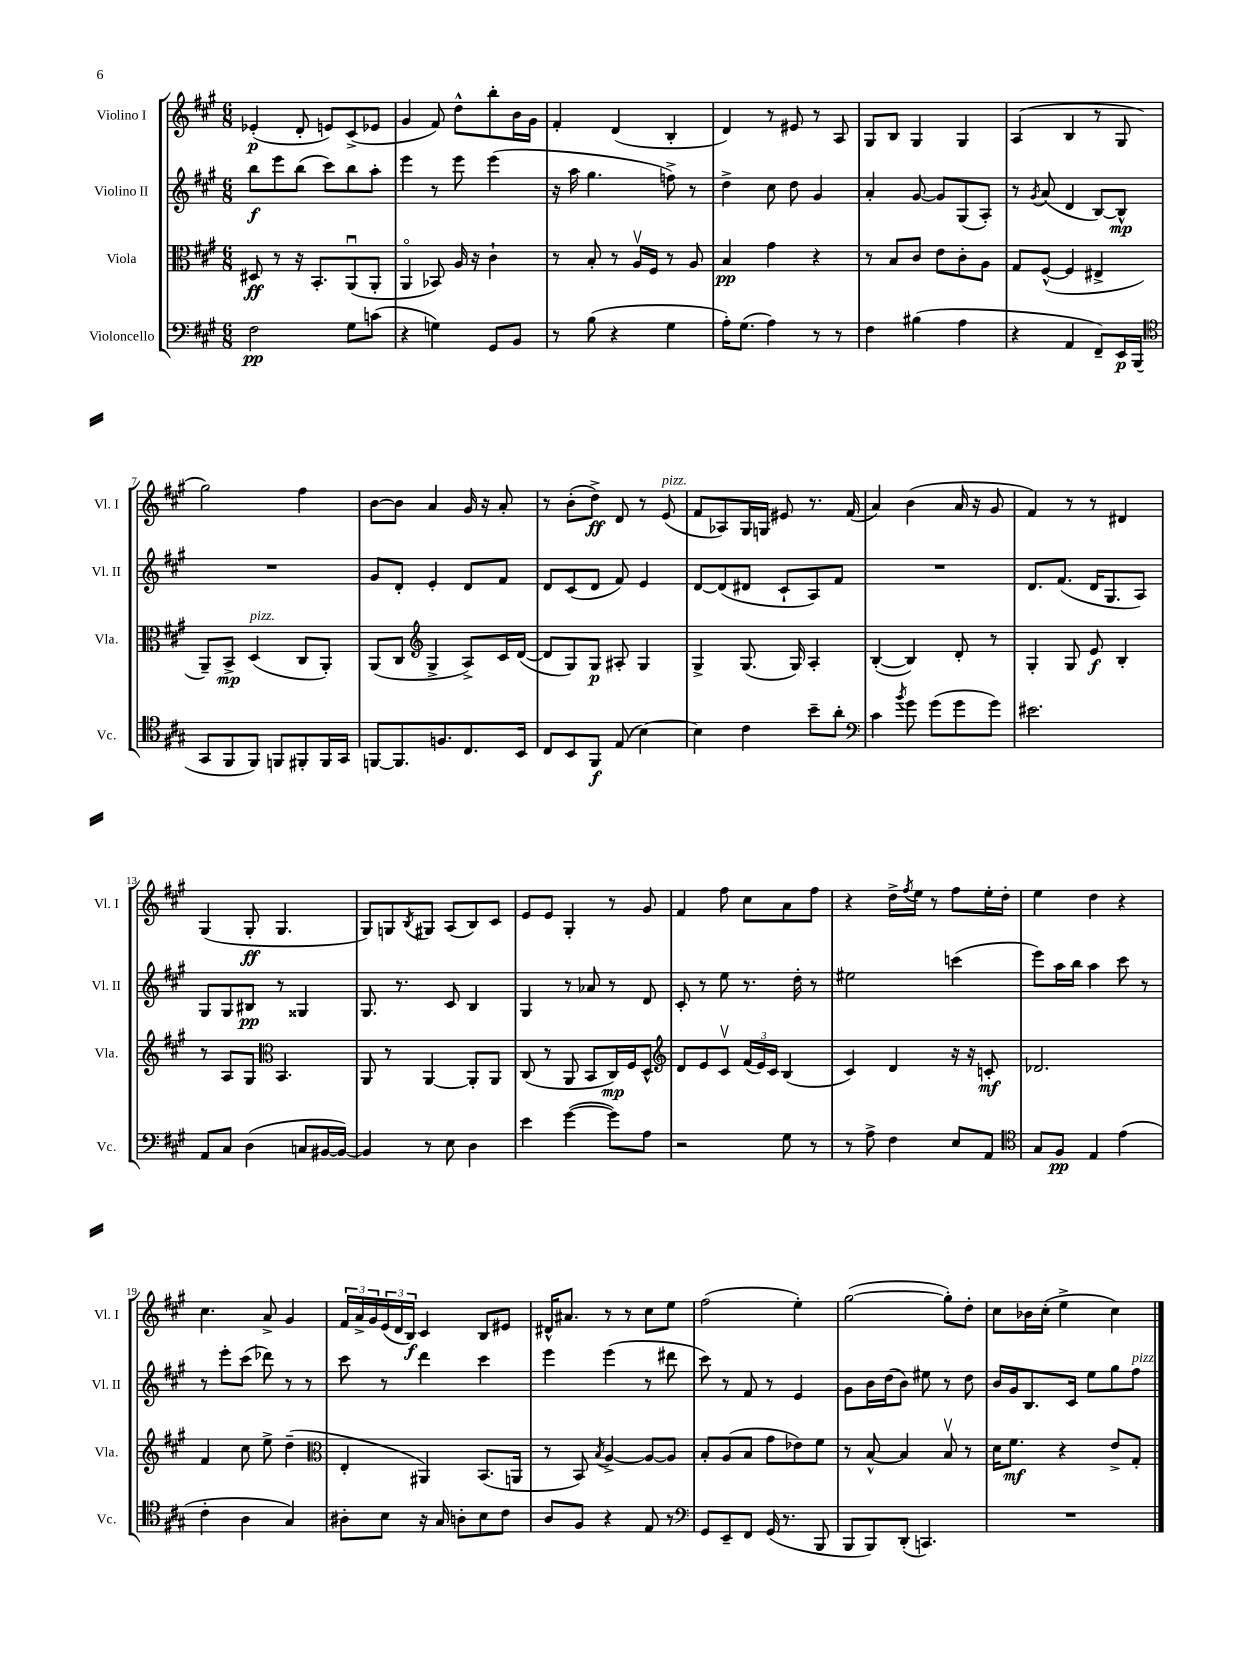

**kern	**dynam	**kern	**dynam	**kern	**dynam	**kern	**dynam
*part4	*part4	*part3	*part3	*part2	*part2	*part1	*part1
*staff4	*staff4	*staff3	*staff3	*staff2	*staff2	*staff1	*staff1
*I"Violoncello	*	*I"Viola	*	*I"Violino II	*	*I"Violino I	*
*I'Vc.	*	*I'Vla.	*	*I'Vl. II	*	*I'Vl. I	*
*clefF4	*	*clefC3	*	*clefG2	*	*clefG2	*
*k[f#c#g#]	*	*k[f#c#g#]	*	*k[f#c#g#]	*	*k[f#c#g#]	*
*M6/8	*	*M6/8	*	*M6/8	*	*M6/8	*
=1	=1	=1	=1	=1	=1	=1	=1
2F#\	pp	8D#X/	ff	8bb\L	f	(4e-X'/	p
.	.	8r	.	8eee\	.	.	.
.	.	16r	.	(8bb\J	.	8d'/	.
.	.	8.BB'/L	.	.	.	.	.
.	.	.	.	8ccc#\L)	.	8en/L)	.
8G#\L	.	(8AAu/	.	8bb\	.	(8c#^/	.
(8cn\J	.	8AA'/J	.	8aa'\J	.	8e-X/J	.
=2	=2	=2	=2	=2	=2	=2	=2
4r	.	4AA/	.	4eee\	.	4g#/	.
4Gn\)	.	8BB-X/)	.	8r	.	8f#/)	.
.	.	16A/	.	8eee\	.	8dd^^\L	.
.	.	16r	.	.	.	.	.
8GG#/L	.	4c#`\	.	(4eee\	.	8bb'\	.
8BB/J	.	.	.	.	.	16b\L	.
.	.	.	.	.	.	16g#\JJ	.
=3	=3	=3	=3	=3	=3	=3	=3
8r	.	8r	.	16r	.	4f#'/	.
.	.	.	.	16aa\	.	.	.
(8B\	.	8B'/	.	4.gg#\	.	.	.
4r	.	8r	.	.	.	(4d/	.
.	.	16Av/LL	.	.	.	.	.
.	.	16F#/JJ	.	.	.	.	.
4G#\	.	8r	.	8ffn^\)	.	4B'/	.
.	.	8A/	.	8r	.	.	.
=4	=4	=4	=4	=4	=4	=4	=4
16A'\KL)	.	4B/	pp	4dd^\	.	4d/)	.
(8.G#\J	.	.	.	.	.	.	.
4A\)	.	4g#\	.	8cc#\	.	8r	.
.	.	.	.	8dd\	.	8e#X/	.
8r	.	4r	.	4g#/	.	8r	.
8r	.	.	.	.	.	8A/	.
=5	=5	=5	=5	=5	=5	=5	=5
4F#\	.	8r	.	4a'/	.	8G#/L	.
.	.	8B/L	.	.	.	8B/J	.
(4B#X\	.	8c#/J	.	[8g#/	.	4G#/	.
.	.	8e\L	.	8g#/L]	.	.	.
4A\	.	8c#'\	.	(8G#/	.	4G#/	.
.	.	8A\J	.	8A'/J)	.	.	.
=6	=6	=6	=6	=6	=6	=6	=6
4r	.	8G#/L	.	8r	.	(4A/	.
.	.	.	.	8qg#/	.	.	.
.	.	([8F#^^/J	.	(8a/	.	.	.
4AA/	.	4F#/]	.	4d/	.	4B/	.
8FF#~/L)	.	4E#X^/	.	[8B/L)	.	8r	.
16EE/L	p	.	.	8B^^/J]	mp	8G#/	.
(16BBB/JJ	.	.	.	.	.	.	.
!!LO:LB:g=z
=7	=7	=7	=7	=7	=7	=7	=7
*clefC4	*	*	*	*	*	*	*
8GG#/L	.	8AA~/L)	.	2.r	.	2gg#\)	.
8FF#/	.	8BB^/J	mp	.	.	.	.
!	!	!LO:TX:a:i:t=pizz.	!	!	!	!	!
8FF#/J)	.	(4D/	.	.	.	.	.
8FFn/L	.	.	.	.	.	.	.
8FF#X'/	.	8C#/L	.	.	.	4ff#\	.
16FF#/L	.	8AA'/J)	.	.	.	.	.
16GG#/JJ	.	.	.	.	.	.	.
=8	=8	=8	=8	=8	=8	=8	=8
[8FFn/L	.	(8AA/L	.	8g#/L	.	[8b\L	.
8.FF/]	.	8C#/J	.	8d'/J	.	8b\J]	.
*	*	*clefG2	*	*	*	*	*
.	.	4G#^/	.	4e'/	.	4a/	.
8.Fn/	.	.	.	.	.	.	.
8.C#/	.	8A^/L)	.	8d/L	.	16g#/	.
.	.	.	.	.	.	16r	.
.	.	16c#/L	.	8f#/J	.	8a'/	.
16BB/Jk	.	([16d/JJ	.	.	.	.	.
=9	=9	=9	=9	=9	=9	=9	=9
8C#/L	.	8d/L]	.	8d/L	.	8r	.
8BB/	.	8G#/)	.	(8c#/	.	(8b'\L	.
8FF#/J	f	8G#/J	p	8d/J	.	8dd^\J)	ff
(8E/	.	8A#X'/	.	8f#/)	.	8d/	.
[4B\)	.	4G#/	.	4e/	.	8r	.
!	!	!	!	!	!	!LO:TX:a:i:t=pizz.	!
.	.	.	.	.	.	(8e/	.
=10	=10	=10	=10	=10	=10	=10	=10
4B\]	.	4G#^/	.	[8d/L	.	8f#/L	.
.	.	.	.	(8d/]	.	8A-X/)	.
4c#\	.	(8.G#/	.	8d#X/J	.	16G#/L	.
.	.	.	.	.	.	16Gn/JJ	.
.	.	.	.	8c#`/L	.	8e#X/	.
.	.	16G#/)	.	.	.	.	.
8b~\L	.	4A'/	.	8A/)	.	8.r	.
8a'\J	.	.	.	8f#/J	.	.	.
.	.	.	.	.	.	(16f#/	.
=11	=11	=11	=11	=11	=11	=11	=11
*clefF4	*	*	*	*	*	*	*
4c#\	.	([4B'/	.	2.r	.	4a/)	.
8qb/	.	.	.	.	.	.	.
8g#\	.	4B/])	.	.	.	(4b\	.
(8g#\L	.	.	.	.	.	.	.
8g#\	.	8d'/	.	.	.	16a/	.
.	.	.	.	.	.	16r	.
8g#\J)	.	8r	.	.	.	8g#/	.
=12	=12	=12	=12	=12	=12	=12	=12
2.e#X\	.	4G#'/	.	8.d/L	.	4f#/)	.
.	.	.	.	(8.f#/J	.	.	.
.	.	8G#/	.	.	.	8r	.
.	.	8e/	f	16d/KL	.	8r	.
.	.	.	.	8.G#/	.	.	.
.	.	4B'/	.	.	.	4d#X/	.
.	.	.	.	8A/J)	.	.	.
!!LO:LB:g=z
=13	=13	=13	=13	=13	=13	=13	=13
8AA/L	.	8r	.	8G#/L	.	(4G#/	.
8C#/J	.	8A/L	.	8G#/	.	.	.
(4D\	.	8G#/J	.	8B#X/J	pp	8G#'/	ff
*	*	*clefC3	*	*	*	*	*
.	.	4.BB/	.	8r	.	4.G#/	.
8Cn/L	.	.	.	4G##X/	.	.	.
[16BB#X/L	.	.	.	.	.	.	.
16BB#/JJ_)	.	.	.	.	.	.	.
=14	=14	=14	=14	=14	=14	=14	=14
4BB#/]	.	8AA/	.	8.G#/	.	8G#/L)	.
.	.	8r	.	.	.	8Gn/	.
.	.	.	.	8.r	.	.	.
.	.	.	.	.	.	8qB/	.
8r	.	[4AA/	.	.	.	8G#X/J	.
8E\	.	.	.	8c#/	.	(8A/L	.
4D\	.	8AA'/L]	.	4B/	.	8B/)	.
.	.	8AA/J	.	.	.	8c#/J	.
=15	=15	=15	=15	=15	=15	=15	=15
4e\	.	(8C#/	.	4G#/	.	8e/L	.
.	.	8r	.	.	.	8e/J	.
([4g#\	.	8AA/	.	8r	.	4G#'/	.
.	.	8BB/L	.	8a-X/	.	.	.
8g#\L])	.	16C#/L)	mp	8r	.	8r	.
.	.	16F#/J	.	.	.	.	.
8A\J	.	8D^^/J	.	8d/	.	8g#/	.
=16	=16	=16	=16	=16	=16	=16	=16
*	*	*clefG2	*	*	*	*	*
2r	.	8d/L	.	8c#'/	.	4f#/	.
.	.	8e/	.	8r	.	.	.
.	.	8c#v/J	.	8ee\	.	8ff#\	.
.	.	(24f#/LL	.	8.r	.	8cc#\L	.
.	.	24e/)	.	.	.	.	.
.	.	24c#/JJ	.	.	.	.	.
8G#\	.	(4B/	.	.	.	8a\	.
.	.	.	.	16dd'\	.	.	.
8r	.	.	.	8r	.	8ff#\J	.
=17	=17	=17	=17	=17	=17	=17	=17
8r	.	4c#/)	.	2ee#X\	.	4r	.
8A^\	.	.	.	.	.	.	.
4F#\	.	4d/	.	.	.	16dd^\LL	.
.	.	.	.	.	.	8qff#/	.
.	.	.	.	.	.	16ee\JJ	.
.	.	.	.	.	.	8r	.
8E/L	.	16r	.	(4cccn\	.	8ff#\L	.
.	.	16r	.	.	.	.	.
8AA/J	.	8cn'/	mf	.	.	16ee'\L	.
.	.	.	.	.	.	16dd'\JJ	.
=18	=18	=18	=18	=18	=18	=18	=18
*clefC4	*	*	*	*	*	*	*
8G#/L	.	2.d-X/	.	8eee\L)	.	4ee\	.
8F#/J	pp	.	.	16aa\L	.	.	.
.	.	.	.	16bb\JJ	.	.	.
4E/	.	.	.	4aa\	.	4dd\	.
(4e\	.	.	.	8ccc#\	.	4r	.
.	.	.	.	8r	.	.	.
!!LO:LB:g=z
=19	=19	=19	=19	=19	=19	=19	=19
4c#'\	.	4f#/	.	8r	.	4.cc#\	.
.	.	.	.	8eee'\L	.	.	.
4A\	.	8cc#\	.	(8ccc#\J	.	.	.
.	.	8ee^\	.	8ddd-X\)	.	8a^/	.
4G#/)	.	(4dd~\	.	8r	.	4g#/	.
.	.	.	.	8r	.	.	.
=20	=20	=20	=20	=20	=20	=20	=20
*	*	*clefC3	*	*	*	*	*
8A#X'\L	.	4E'/	.	8ccc#\	.	24f#/LL	.
.	.	.	.	.	.	24a^/	.
.	.	.	.	.	.	24g#/	.
8B\J	.	.	.	8r	.	(24e/	.
.	.	.	.	.	.	24d/	.
.	.	.	.	.	.	24B/JJ)	f
16r	.	4AA#X/)	.	4ddd\	.	4c#/	.
16G#/	.	.	.	.	.	.	.
8An'\L	.	.	.	.	.	.	.
8B\	.	(8.BB/L	.	4ccc#\	.	8B/L	.
8c#\J	.	.	.	.	.	8e#X/J	.
.	.	16AAn/Jk	.	.	.	.	.
=21	=21	=21	=21	=21	=21	=21	=21
8A/L	.	8r	.	4eee\	.	16d#X^^/KL	.
.	.	.	.	.	.	8.a#X/J	.
8F#/J	.	8BB/)	.	.	.	.	.
.	.	8qB/	.	.	.	.	.
4r	.	[4A^/	.	(4eee\	.	8r	.
.	.	.	.	.	.	8r	.
8E/	.	8A/L_	.	8r	.	8cc#\L	.
8r	.	8A/J]	.	8ddd#X\	.	8ee\J	.
=22	=22	=22	=22	=22	=22	=22	=22
*clefF4	*	*	*	*	*	*	*
8GG#/L	.	8B'/L	.	8ccc#\)	.	(2ff#\	.
8EE~/	.	(8A/	.	8r	.	.	.
8FF#/J	.	8B/J	.	8f#/	.	.	.
(16GG#/	.	8g#\L	.	8r	.	.	.
8.r	.	.	.	.	.	.	.
.	.	8e-X\)	.	4e/	.	4ee'\)	.
8BBB/	.	8f#\J	.	.	.	.	.
=23	=23	=23	=23	=23	=23	=23	=23
8BBB/L	.	8r	.	8g#\L	.	([2gg#\	.
8BBB/)	.	[8B^^/	.	16b\L	.	.	.
.	.	.	.	(16dd\J	.	.	.
(8DD'/J	.	4B/]	.	8b\J)	.	.	.
4.CCn/)	.	.	.	8ee#X\	.	.	.
.	.	8Bv/	.	8r	.	8gg#'\L])	.
.	.	8r	.	8dd\	.	8dd'\J	.
=24	=24	=24	=24	=24	=24	=24	=24
2.r	.	16d\KL	.	16b/LL	.	8cc#\L	.
.	.	8.f#\J	mf	16g#/J	.	.	.
.	.	.	.	8.B/	.	16b-X\L	.
.	.	.	.	.	.	(16cc#'\JJ	.
.	.	4r	.	.	.	4ee^\	.
.	.	.	.	16c#/Jk	.	.	.
.	.	.	.	8ee\L	.	.	.
.	.	8e^/L	.	8gg#\	.	4cc#\)	.
!	!	!	!	!LO:TX:a:i:t=pizz.	!	!	!
.	.	8G#'/J	.	8ff#\J	.	.	.
==	==	==	==	==	==	==	==
*-	*-	*-	*-	*-	*-	*-	*-
